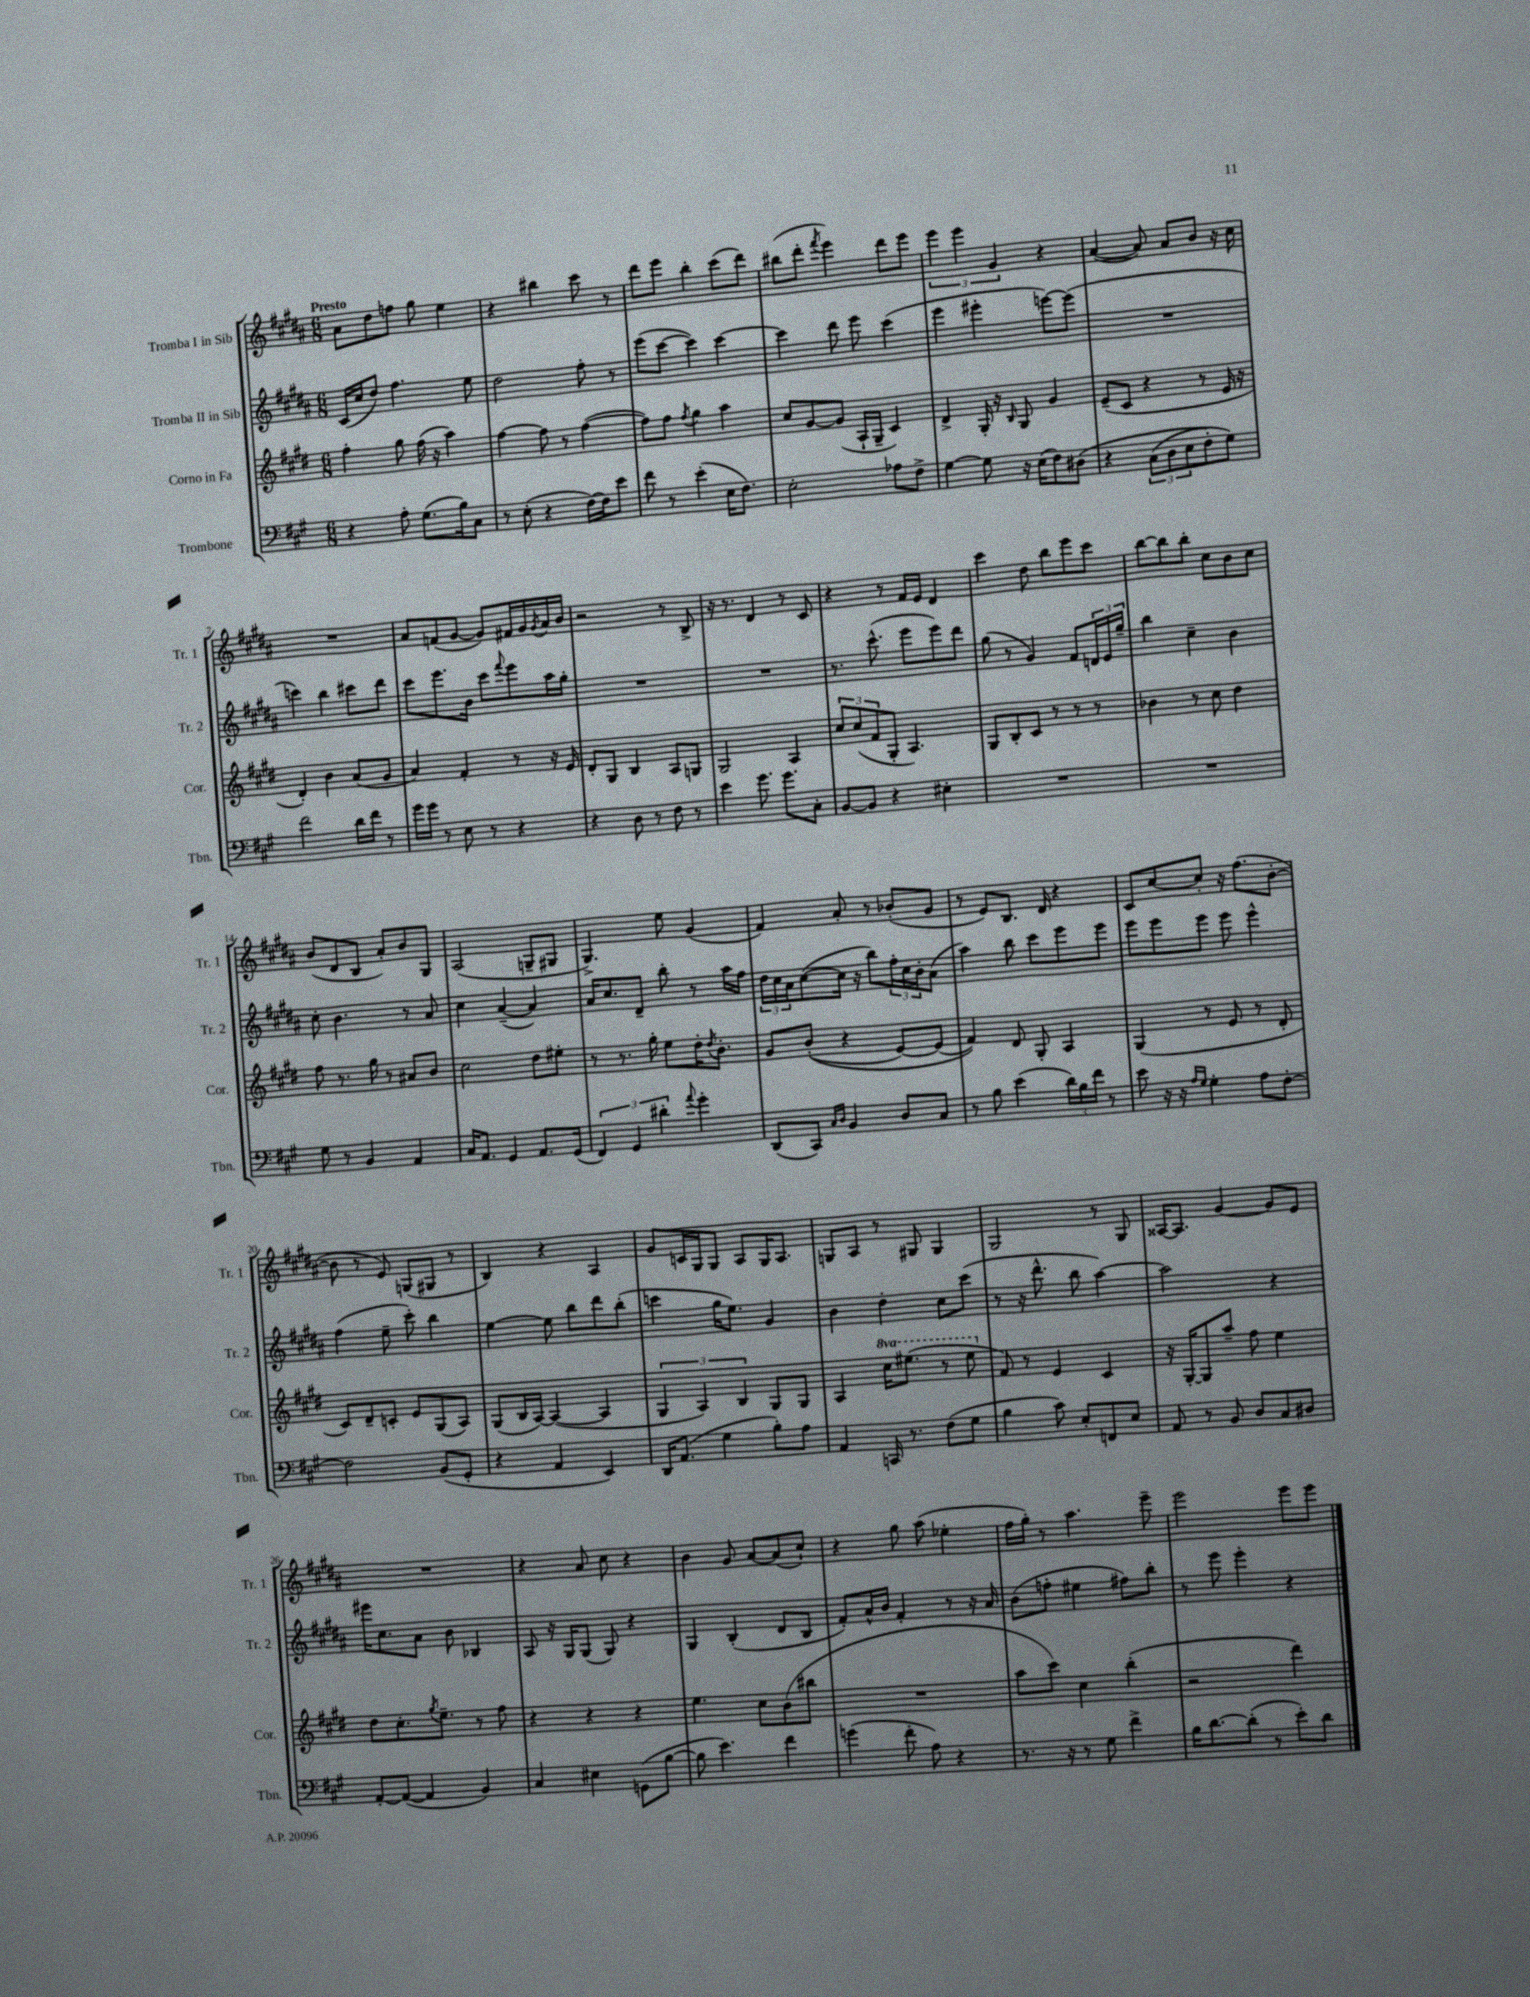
<<
\new StaffGroup <<
\new Staff = "s0" \with { instrumentName = "Tromba I in Sib" shortInstrumentName = "Tr. 1" } {
    \clef treble \key b \major \numericTimeSignature \time 6/8 \tempo "Presto"
    ais'8 dis''8 f''8 gis''8 e''4 |
    r4 bis''4 cis'''8 r8 |
    dis'''8 e'''8 b''4-. cis'''8( dis'''8) |
    bis''8( dis'''8-. \acciaccatura { fis'''8 } e'''4) dis'''8 e'''8 |
    \tuplet 3/2 { e'''4 e'''4 gis'4 } r4 |
    ais'4~( ais'8) ais'8 b'8 r16 cis''16 |
    R2. |
    ais'8 f'8( gis'8~ gis'8) fis'16 gis'16 \acciaccatura { gis'8 } ais'16 b'16 |
    r2 r8 b8-> |
    r16 r8. dis'4 r8 cis'8 |
    r4 r8 fis'16 e'16 dis'4 |
    cis'''4 dis''8 b''8 e'''8 cis'''8 |
    b''8~ b''8 b''8-. cis''8 b'8 cis''8 |
    b'8( dis'8 b8 ais'8-.) b'8 gis8 |
    ais2( g8-- gis8 |
    gis4.->) e''8 gis'4( |
    fis'4) ais'8-. r8 bes'8-.( gis'8 |
    r8 e'8) b8. dis'16 r4 |
    cis'8 cis''8~ cis''8-. r16 fis''8.( b'8~-. |
    b'8 r8 e'8) g8( gis8 r8 |
    b4) r4 ais4 |
    gis'8 c'16 gis16 gis8 ais8 gis16 ais8. |
    g8 ais8 r8 gis8 gis4 |
    gis2 r8 gis8 |
    aisis16~ aisis8. gis'4~ gis'8 e'8 |
    R2. |
    r4 ais'8 cis''8 r4 |
    b'4 gis'8 ais'8~ ais'8( cis''8-!) |
    r4 gis''8 ais''8( ees''4-. |
    fis''16 gis''16-.) r8 ais''4. e'''8-- |
    e'''2 e'''8 e'''8 \bar "|." |
}
\new Staff = "s1" \with { instrumentName = "Tromba II in Sib" shortInstrumentName = "Tr. 2" } {
    \clef treble \key b \major \numericTimeSignature \time 6/8
    cis'16( cis''16 dis''8) fis''4. e''8 |
    dis''2 fis''8-. r8 |
    e'''8( cis'''8~ cis'''4) cis'''4~ |
    cis'''4 dis'''8 e'''8 cis'''4( |
    e'''4 eis'''4-. e'''8~) e'''8( |
    R2. |
    c'''4) b''4 cis'''8 dis'''8 |
    cis'''8 e'''8. b'16 cis'''8 \appoggiatura { fis'''8 } e'''8 ais''16 gis''16-. |
    R2. |
    R2. |
    r8. cis'''8.-^( e'''8 e'''8) dis'''8 |
    gis''8( r8 gis'4) fis'8 \tuplet 3/2 { d'16 e'16 gis''16-- } |
    b''4 cis''4-- b'4 |
    cis''8-. b'4. r8 ais'8 |
    cis''4 ais'4~--( ais'4) |
    ais'16 cis''8. dis'8-- b''8-. r8 ais''16 fis''16 |
    \tuplet 3/2 { dis''16 cis''16 ais'16 } cis''8~( cis''16 r16 b''8) \tuplet 3/2 { fis''16-. cis''16 b'16-. } ais'8( |
    ais''4) b''8 cis'''8 e'''8 e'''8 |
    e'''8 e'''8 e'''8 e'''8 e'''4-^ |
    fis''4( e''8-- cis'''8-.) b''4 |
    e''4~ e''8 b''8 dis'''8 b''8-.( |
    c'''4 gis''16 e''8.) gis'4 |
    b'4 dis''4-. cis''8 cis'''8( |
    r8 r16 dis'''8.-^ b''8 ais''4~) |
    ais''2 r4 |
    eis'''16 cis''8. ais'8 b'8 bes4 |
    ais8 r16 gis16 gis8( gis8) r4 |
    gis4 b4-.( dis'8 b8 |
    fis'8-.) ais'16-^ b'16 fis'4-. r8 r16 ais'16 |
    b'8( f''8-. eis''4 fis''8) b''8-. |
    r8 e'''8 e'''4-. r4 \bar "|." |
}
\new Staff = "s2" \with { instrumentName = "Corno in Fa" shortInstrumentName = "Cor." } {
    \clef treble \key e \major \numericTimeSignature \time 6/8 \set Staff.ottavationMarkups = #ottavation-simple-ordinals
    fis''4-. gis''8 fis''16( r16 a''4) |
    fis''4~ fis''8 r8 fis''4~( |
    fis''8) fis''8 \acciaccatura { fis''8 } gis''4 a''4 |
    cis''8 gis'8~ gis'8( a16-! gis16-- cis'4) |
    dis'4-> gis16-. r16 \grace { b16 } gis8 gis'4 |
    e'8--( cis'8 r4 r8 e'16 r16 |
    dis'4-.) b'4 a'8( gis'8 |
    a'4) fis'4-. r8 r16 e'16 |
    dis'8-. gis8 b4 a8 g8 |
    gis2 a4 |
    \tuplet 3/2 { cis''8 cis''8( fis'8 } gis8-. a4.) |
    gis8 b8-. cis'8 r8 r8 r8 |
    bes'4 r8 cis''8 dis''4 |
    fis''8 r8. gis''16 r8 ais'8 b'8 |
    cis''2 dis''8 eis''8-. |
    r8 r8. gis''16-. e''8 dis''16-. \acciaccatura { dis''8 } b'8.-. |
    gis'8 b'8-.(\( r4 e'8~) e'8( |
    fis'4)\) dis'8 gis8-. a4 |
    gis4( r8 e'8 r8 dis'8-. |
    cis'8) dis'8-- c'8-. e'8 gis8( a8) |
    gis8( b16 a16~) a4~( a4 |
    \tuplet 3/2 { gis4 a4) b4 } gis8 gis8 |
    a4 \ottava #1 cis'''16 eis'''8.( r8 eis'''8 \ottava #0 |
    fis'8) r8 e'4 cis'4 |
    r16 gis16~-. gis8 a''8-- fis''8 e''4 |
    dis''8 cis''8.-. \acciaccatura { gis''8 } e''8.-- r8 fis''8 |
    r4 r4 r4 |
    e''4. cis''8 b'8( bis''8 |
    R2. |
    a''8 cis'''8) cis''4 b''4-.( |
    r2 dis'''4) \bar "|." |
}
\new Staff = "s3" \with { instrumentName = "Trombone" shortInstrumentName = "Tbn." } {
    \clef bass \key a \major \numericTimeSignature \time 6/8
    r4 a8-. gis8.( b16) cis8 |
    r8 e8-.( r4 fis16~) fis16 e'8 |
    fis'8 r8 e'4-.( e16 fis8.) |
    e2-. aes8 fis8-> |
    gis4~ gis8 r16 e16( fis8) dis8\( |
    r4 \tuplet 3/2 { cis8( d8 e8 } fis8-.) gis8\) |
    fis'2 d'16 fis'16 r8 |
    gis'16 gis'16 r8 e8 r8 r4 |
    r4 d8 r8 fis8 r8 |
    e'4 gis'8. gis'8. cis8-. |
    b,8~ b,8 r4 eis4-. |
    R2. |
    R2. |
    gis8 r8 b,4 a,4 |
    cis16 a,8. gis,4 a,8. gis,16( |
    \tuplet 3/2 { fis,4) gis,4 dis'4-. } \appoggiatura { a'8 } gis'4-. |
    d,8( cis,8) \grace { cis16 d16 } b,4 d8 cis8 |
    r8 b8 e'4( \tuplet 3/2 { d'16) b16 fis'16 } r8 |
    e'8 r16 r16 \grace { a16 gis16 } gis4-. a8 fis8~-. |
    fis2 b,8( gis,8-. |
    r4 a,4 e,4) |
    d,16 a,8.( gis4 b8-.) a8 |
    a,4 c,16 r8. fis8( gis8 |
    b4 cis'8) e8-. f,8 e8 |
    a,8 r8 b,8 d8 cis8 dis8 |
    a,8~-. a,8~( a,4 b,4) |
    cis4 eis4 g,8( b8~ |
    b8 e'4.) fis'4 |
    g'4( fis'8-. a8) r4 |
    r8. r16 r8 gis8 fis'4-> |
    b16 d'8.~ d'8-.( r8 e'8-.) d'8 \bar "|." |
}
>>
>>
